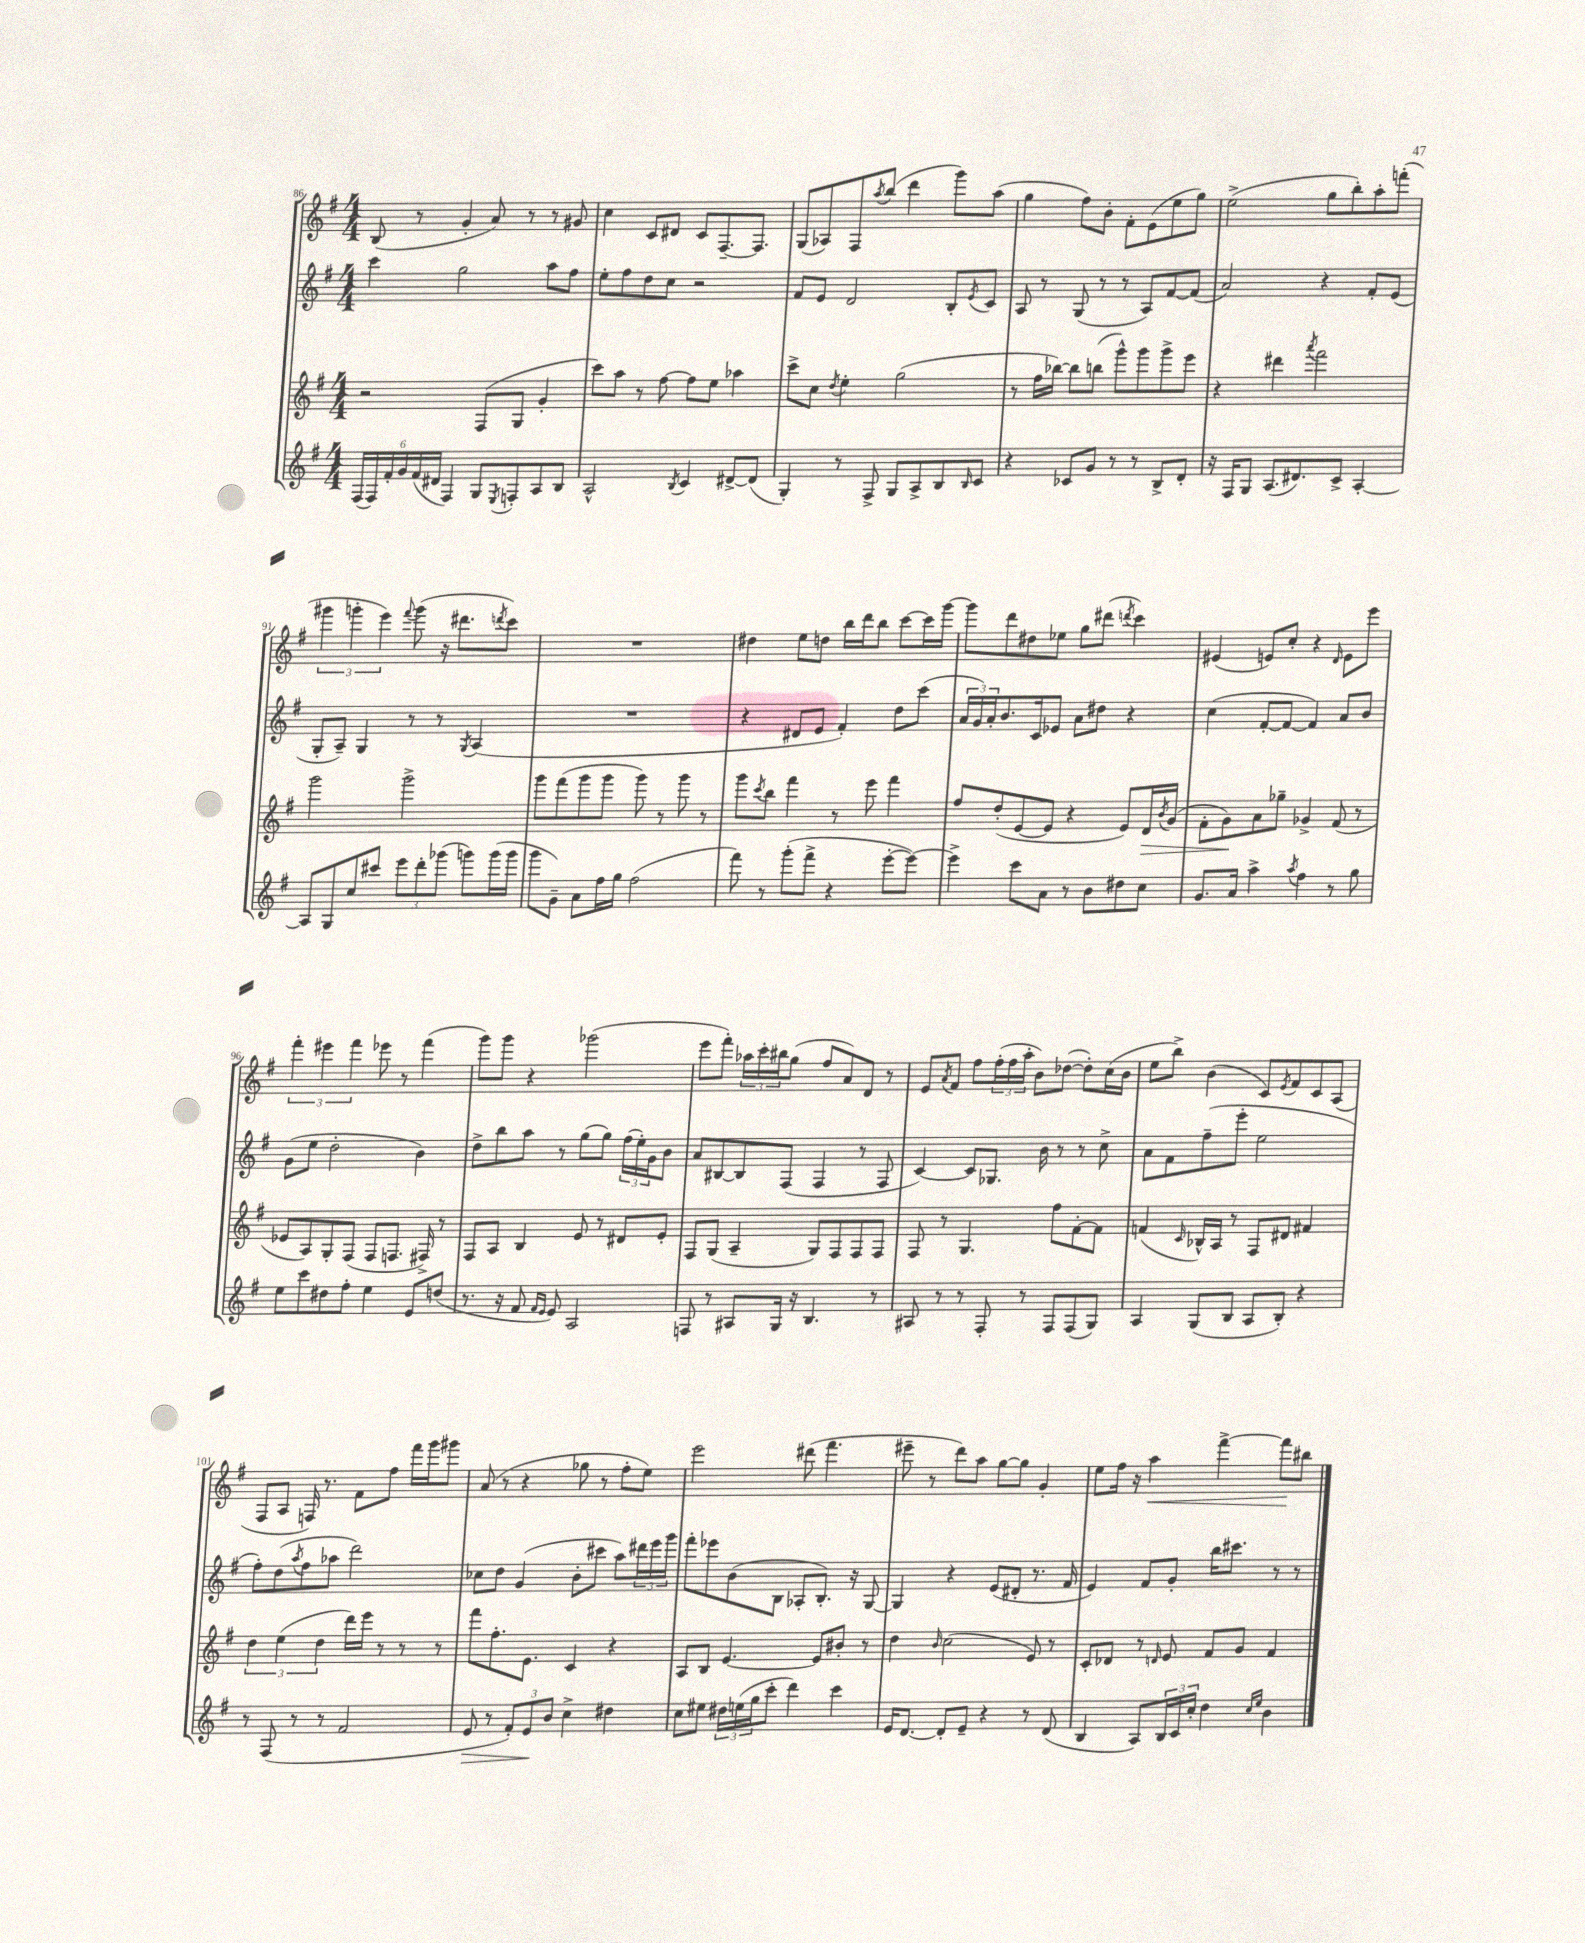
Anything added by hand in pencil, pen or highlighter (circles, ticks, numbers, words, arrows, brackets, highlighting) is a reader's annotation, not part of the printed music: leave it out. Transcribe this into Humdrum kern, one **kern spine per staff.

**kern	**dynam	**kern	**dynam	**kern	**kern	**dynam
*part4	*part4	*part3	*part3	*part2	*part1	*part1
*staff4	*staff4	*staff3	*staff3	*staff2	*staff1	*staff1
*clefG2	*	*clefG2	*	*clefG2	*clefG2	*
*k[f#]	*	*k[f#]	*	*k[f#]	*k[f#]	*
*M4/4	*	*M4/4	*	*M4/4	*M4/4	*
=86	=86	=86	=86	=86	=86	=86
(24F#/LL	.	2r	.	4ccc\	(8B/	.
24F#/)	.	.	.	.	.	.
24f#'/	.	.	.	.	.	.
24g/	.	.	.	.	8r	.
(24f#/	.	.	.	.	.	.
24d#X/JJ	.	.	.	.	.	.
4F#/)	.	.	.	2gg\	4g'/	.
8G/L	.	(8F#/L	.	.	8a/)	.
8qE/	.	.	.	.	.	.
8Fn'/	.	8G/J	.	.	8r	.
8A/	.	4g'/	.	8aa\L	8r	.
8B/J	.	.	.	8ff#\J	8g#X/	.
=87	=87	=87	=87	=87	=87	=87
2A^^/	.	8ccc\L)	.	8ee'\L	4cc\	.
.	.	8aa\J	.	8ff#\	.	.
.	.	8r	.	8dd\	8c/L	.
.	.	[8ff#\	.	8cc\J	8d#X/J	.
8qB/	.	.	.	.	.	.
4c/	.	8ff#\L]	.	2r	8c/L	.
.	.	8ee\J	.	.	[8.F#~/	.
[8d#X^/L	.	4aa-X\	.	.	.	.
.	.	.	.	.	8.F#/J]	.
(8d#/J]	.	.	.	.	.	.
=88	=88	=88	=88	=88	=88	=88
4G'/)	.	8ccc^\L	.	8f#/L	(8G/L	.
.	.	8cc\J	.	8e/J	8A-X/)	.
.	.	8qdd/	.	.	.	.
8r	.	4ee'\	.	2d/	8F#/	.
.	.	.	.	.	8qaa/	.
8F#^/	.	.	.	.	(8bb/J	.
8G/L	.	(2gg\	.	.	4ddd\	.
8A^/	.	.	.	.	.	.
8B/	.	.	.	8B'/L	8ggg\L)	.
16qqB/	.	.	.	8qe/	.	.
8c/J	.	.	.	8c/J	(8aa\J	.
=89	=89	=89	=89	=89	=89	=89
4r	.	8r	.	8A/	4gg\	.
.	.	16ff#\LL	.	8r	.	.
.	.	[16bb-X\JJ)	.	.	.	.
8c-X/L	.	8bb-\L]	.	(8G/	8ff#\L)	.
8g/J	.	(8bbn\J	.	8r	8b'\J	.
8r	.	8ggg^^\L)	.	8r	8f#'\L	.
8r	.	8ggg\	.	8A/L)	(8e\	.
8B^/L	.	8ggg^\	.	[8f#/	8ee\	.
8d'/J	.	8eee\J	.	(8f#/J]	8gg\J)	.
=90	=90	=90	=90	=90	=90	=90
16r	.	4r	.	2a/)	(2ee^\	.
16F#/KL	.	.	.	.	.	.
8G/J	.	.	.	.	.	.
(8.A/L	.	4ddd#X\	.	.	.	.
8.d#X/)	.	.	.	.	.	.
.	.	8qaaa/	.	.	.	.
.	.	2fff#\	.	4r	8gg\L	.
8c^/J	.	.	.	.	8bb'\)	.
[4A'/	.	.	.	8f#'/L	8aa'\	.
.	.	.	.	(8e/J	(8fffn'\J	.
!!LO:LB:g=z
=91	=91	=91	=91	=91	=91	=91
8A/L]	.	2ggg\	.	8G'/L	6ggg#X\	.
8G/	.	.	.	8A~/J)	.	.
.	.	.	.	.	6gggn'\	.
8cc/	.	.	.	4G/	.	.
.	.	.	.	.	6eee\)	.
8ccc#X/J	.	.	.	.	.	.
.	.	.	.	.	8qqfff#/	.
12eee\L	.	2ggg^\	.	8r	(8ggg\	.
12ddd'\	.	.	.	.	.	.
.	.	.	.	8r	16r	.
(12ggg-X\J	.	.	.	.	.	.
.	.	.	.	.	8.ddd#X\L	.
.	.	.	.	8qG/	.	.
8gggn\L)	.	.	.	(4A/	.	.
.	.	.	.	.	8qdddn/	.
(16ggg\L	.	.	.	.	8ccc\J)	.
16ggg\JJ	.	.	.	.	.	.
=92	=92	=92	=92	=92	=92	=92
8ggg\L	.	8ggg\L	.	1r	1r	.
8g~\J)	.	(8fff#\	.	.	.	.
8a\L	.	8ggg\	.	.	.	.
16ff#\L	.	8ggg\J	.	.	.	.
16gg\JJ	.	.	.	.	.	.
(2ff#\	.	8ggg\)	.	.	.	.
.	.	8r	.	.	.	.
.	.	8ggg\	.	.	.	.
.	.	8r	.	.	.	.
=93	=93	=93	=93	=93	=93	=93
8fff#\)	.	8ggg\L	.	4r	4dd#X\	.
.	.	8qccc/	.	.	.	.
8r	.	8bb\J	.	.	.	.
(8ggg'\L	.	4fff#\	.	8d#X/L	8ee\L	.
8fff#^\J	.	.	.	8e/J	8ddn\J	.
4r	.	8r	.	4f#'/)	16bb\LL	.
.	.	.	.	.	16ddd\J	.
.	.	8eee\	.	.	8bb\J	.
[8eee'\L	.	4fff#\	.	8dd\L	[8ccc\L	.
8eee\J_)	.	.	.	(8ccc\J	16ccc\L]	.
.	.	.	.	.	[16ggg\JJ	.
=94	=94	=94	=94	=94	=94	=94
4eee^\]	.	8ff#/L	.	24a/LL	8ggg\L]	.
.	.	.	.	24g/)	.	.
.	.	.	.	24a'/J	.	.
.	.	(8dd'/	.	8.b/	8ddd\	.
8ccc\L	.	[8e/	.	.	8dd#X\	.
.	.	.	.	16c/k	.	.
8a\J	.	8e/J]	.	8e-X/J	8ee-X\J	.
8r	.	4r	.	8a\L	8gg\L	.
8b\L	.	.	.	8dd#X\J	(8ddd#X\J	.
.	.	.	.	.	8qdddn/	.
8dd#X\	.	8e/L)	.	4r	4ccc\)	.
!	!	!	!LO:HP:b	!	!	!
8cc\J	.	16d/L	>	.	.	.
.	.	8qb/	.	.	.	.
.	.	(16g/JJ	.	.	.	.
=95	=95	=95	=95	=95	=95	=95
8.g/L	.	8f#'\L	.	(4cc\	(4e#X/	.
.	.	8g\)	.	.	.	.
16a/Jk	.	.	.	.	.	.
4aa^\	.	8a\	]	[8f#'/L	8en/L)	.
.	.	8gg-X~\J	.	8f#/J_	8cc'/J	.
8qaa/	.	.	.	.	.	.
4ff#\	.	4g-X^/	.	4f#/])	4r	.
.	.	.	.	.	16qqd/	.
8r	.	(8f#/	.	8a/L	8e\L	.
8gg\	.	8r	.	8b/J	8eee\J	.
!!LO:LB:g=z
=96	=96	=96	=96	=96	=96	=96
8ee\L	.	8e-X/L	.	(8g\L	6fff#'\	.
8ccc\	.	8A/)	.	8ee\J	.	.
.	.	.	.	.	6eee#X\	.
8dd#X\	.	8G'/	.	2dd'\	.	.
.	.	.	.	.	6fff#\	.
8ff#'\J	.	(8F#/J	.	.	.	.
4ee\	.	8F#/L	.	.	8eee-X\	.
.	.	8.Fn/J	.	.	8r	.
8e/L	.	.	.	4b\)	(4fff#\	.
.	.	16F#X^/)	.	.	.	.
(8ddn/J	.	8r	.	.	.	.
=97	=97	=97	=97	=97	=97	=97
8.r	.	8F#/L	.	8dd^\L	8ggg\L)	.
.	.	8A/J	.	8bb\	8ggg\J	.
16r	.	.	.	.	.	.
8f#/	.	4B/	.	8aa\J	4r	.
16qqf#/LL	.	.	.	.	.	.
16qqe/JJ	.	.	.	.	.	.
8e/)	.	.	.	8r	.	.
2A/	.	8e/	.	(8gg\L	(2ggg-X\	.
.	.	8r	.	8gg\J)	.	.
.	.	8d#X/L	.	(24ff#\LL	.	.
.	.	.	.	24ee'\)	.	.
.	.	.	.	24g\J	.	.
.	.	8e'/J	.	8b\J	.	.
=98	=98	=98	=98	=98	=98	=98
8Fn/	.	8F#/L	.	8a/L	8eee\L	.
8r	.	(8G/J	.	[8B#X/	8fff#'\J)	.
8A#X/L	.	4A~/	.	8B#/]	24aa-X\LL	.
.	.	.	.	.	24ccc'\	.
.	.	.	.	.	24bb#X\J	.
16G/Jk	.	.	.	(8F#/J	(8gg\J	.
16r	.	.	.	.	.	.
4.B/	.	8G/L)	.	4F#/	8ff#/L	.
.	.	8F#/	.	.	8a/)	.
.	.	8F#/	.	8r	8d/J	.
8r	.	8F#/J	.	8F#/	8r	.
=99	=99	=99	=99	=99	=99	=99
8A#X/	.	8F#/	.	[4c/)	8e/L	.
.	.	.	.	.	8qa/	.
8r	.	8r	.	.	8f#/J	.
8r	.	4.G/	.	8c/L]	8ff#\L	.
8F#'/	.	.	.	8.G-X/J	(24ff#'\L	.
.	.	.	.	.	24ff#\	.
.	.	.	.	.	24aa'\JJ	.
8r	.	.	.	.	8b\L)	.
.	.	.	.	16b\	.	.
8F#/L	.	8ff#\L	.	8r	([8dd-X\J	.
(8F#/	.	[8f#'\	.	8r	8dd-'\L])	.
8G/J)	.	8f#\J]	.	8cc^\	(16cc\L	.
.	.	.	.	.	16b\JJ	.
=100	=100	=100	=100	=100	=100	=100
4A/	.	(4fn/	.	8a\L	8ee\L	.
.	.	.	.	8f#\	8bb^\J)	.
.	.	16qqc/	.	.	.	.
(8G/L	.	16B-X^^/LL)	.	(8ff#~\	(4b\	.
.	.	16A/JJ	.	.	.	.
8B/J	.	8r	.	8eee'\J	.	.
8A/L	.	8F#/L	.	2ee\	8c/L)	.
.	.	.	.	.	8qe/	.
8B'/J)	.	8d#X/J	.	.	8f#/	.
4r	.	4f#X/	.	.	8c/	.
.	.	.	.	.	(8A/J	.
!!LO:LB:g=z
=101	=101	=101	=101	=101	=101	=101
8r	.	6dd\	.	8ff#'\L)	8F#/L	.
(8F#/	.	.	.	(8dd\	8A/J	.
.	.	(6ee\	.	.	.	.
.	.	.	.	8qaa/	.	.
8r	.	.	.	8ff#\	16Fn/)	.
.	.	.	.	.	8.r	.
.	.	6dd\	.	.	.	.
8r	.	.	.	8aa-X\J	.	.
2f#/	.	16ddd\LL)	.	2ddd\)	8f#\L	.
.	.	16eee\JJ	.	.	.	.
.	.	8r	.	.	8ff#\J	.
.	.	8r	.	.	16fff#\LL	.
.	.	.	.	.	16ggg\J	.
.	.	8r	.	.	8ggg#X\J	.
=102	=102	=102	=102	=102	=102	=102
!	!LO:HP:b	!	!	!	!	!
8e/	>	8fff#\L	.	8cc-X\L	(8a/	.
8r	.	8.ff#'\	.	8dd\J	8r	.
12f#'/L)	.	.	.	(4g/	4r	.
.	.	8.e\J	.	.	.	.
12e/	.	.	.	.	.	.
12b/J	]	.	.	.	.	.
4cc^\	.	4c/	.	8b'\L	8gg-X\	.
.	.	.	.	8ccc#X\J	8r	.
4dd#X\	.	4r	.	8aa\L)	8ff#'\L	.
.	.	.	.	24ddd#X\L	8ee\J)	.
.	.	.	.	24eee\	.	.
.	.	.	.	24ggg\JJ	.	.
=103	=103	=103	=103	=103	=103	=103
8cc\L	.	8A/L	.	8fff#'\L	2eee\	.
8ee#X\J	.	8B/J	.	8eee-X\	.	.
24dd#X\LL	.	[4.e/	.	(8b\	.	.
(24een\	.	.	.	.	.	.
24gg\J	.	.	.	.	.	.
8ccc'\J	.	.	.	8B\J	.	.
4ddd\)	.	.	.	8A-X'/L	(8ddd#X\	.
.	.	8e/L]	.	8.B'/J)	4.fff#\	.
4ccc\	.	8b#X'/J	.	.	.	.
.	.	.	.	16r	.	.
.	.	8r	.	[8G/	.	.
=104	=104	=104	=104	=104	=104	=104
16e/KL	.	4dd\	.	4G/]	8eee#X~\	.
[8.d/J	.	.	.	.	.	.
.	.	.	.	.	8r	.
.	.	16qqb/	.	.	.	.
8d'/L]	.	(2cc\	.	4r	8ddd\L)	.
8e~/J	.	.	.	.	8aa\J	.
4r	.	.	.	(8e/L	[8gg\L	.
.	.	.	.	8d#X'/J	8gg\J]	.
8r	.	8e/)	.	8.r	4g'/	.
(8d/	.	8r	.	.	.	.
.	.	.	.	16f#/	.	.
=105	=105	=105	=105	=105	=105	=105
4B/	.	8c'/L	.	4e/)	8ee\L	.
.	.	8d-X/J	.	.	16ff#\Jk	.
.	.	.	.	.	16r	.
!	!	!	!	!	!	!LO:HP:b
8A/L)	.	8r	.	8f#/L	4aa\	<
.	.	16qqdn/	.	.	.	.
24B/L	.	8e/	.	8g'/J	.	.
24c/	.	.	.	.	.	.
24cc'/JJ	.	.	.	.	.	.
4dd\	.	8f#/L	.	16bb\KL	[4fff#^\	.
.	.	.	.	8.ccc#X\J	.	.
.	.	8g/J	.	.	.	.
16qqcc/LL	.	.	.	.	.	.
16qqee/JJ	.	.	.	.	.	.
4b\	.	4f#/	.	8r	8fff#\L]	.
.	.	.	.	8r	8bb#X\J	[
==	==	==	==	==	==	==
*-	*-	*-	*-	*-	*-	*-
